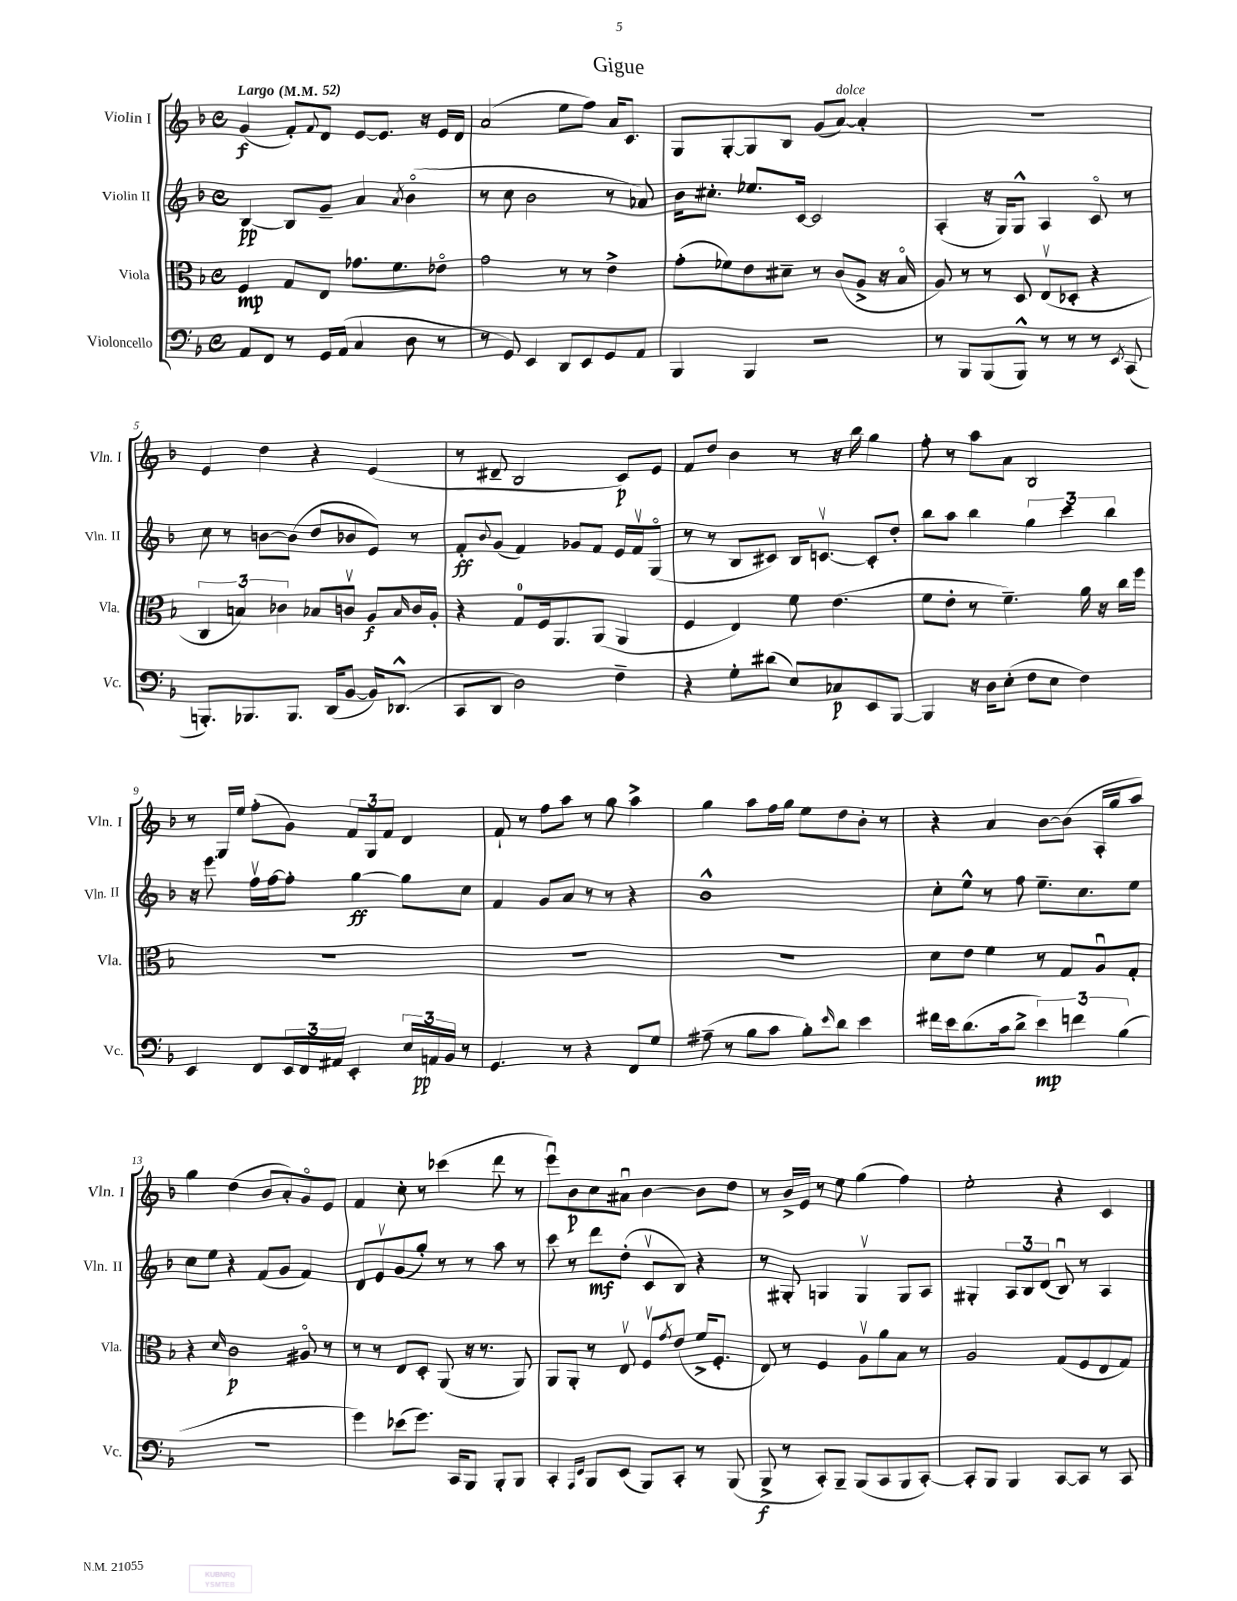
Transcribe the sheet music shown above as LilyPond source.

\header { title = "Gigue" }
<<
\new StaffGroup <<
\new Staff = "s0" \with { instrumentName = "Violin I" shortInstrumentName = "Vln. I" } {
    \clef treble \key f \major \defaultTimeSignature \time 4/4 \tempo "Largo" 4 = 52
    g'4\f( f'8-.) \appoggiatura { f'8 } d'8 e'8~ e'8. r16 e'16 d'16 |
    a'2( e''8 f''8) a'16 c'8. |
    g8 g8~-. g8 bes8 g'8( a'8~^\markup { \italic "dolce" }) a'4-. |
    R1 |
    e'4 d''4 r4 e'4( |
    r8 dis'8-- bes2 c'8\p) e'8 |
    f'8 d''8 bes'4 r8 r16 bes''16 g''4 |
    f''8-. r8 a''8 a'8 bes2 |
    r8 g16 e''16 f''8-.( g'8) \tuplet 3/2 { f'8 g8 f'8 } d'4 |
    f'8-! r8 f''8 a''8 r8 g''8 a''4-> |
    g''4 a''8 f''16 g''16 e''8 d''8 bes'8-. r8 |
    r4 a'4 bes'8~ bes'8( a16-. g''16 a''8) |
    g''4 d''4( bes'8 a'8-.) g'8\flageolet e'8 |
    f'4 c''8-. r8 ces'''4( d'''8 r8 |
    e'''8\downbow) bes'8\p c''8 ais'8\downbow bes'4~ bes'8 d''8 |
    r8 bes'16-> e'16 r8 e''8 g''4( f''4) |
    e''2-. r4 c'4 \bar "|." |
}
\new Staff = "s1" \with { instrumentName = "Violin II" shortInstrumentName = "Vln. II" } {
    \clef treble \key f \major \defaultTimeSignature \time 4/4
    bes4~\pp bes8 g'8-- a'4 \acciaccatura { a'8 } bes'4\flageolet( |
    r8 c''8 bes'2 r8 aes'8) |
    bes'16 cis''8.-. ees''8. c'16~ c'2 |
    a4-.( r16 g16) g8-^ a4 c'8\flageolet r8 |
    c''8 r8 b'8~ b'8( d''8 bes'8 e'8) r8 |
    f'8-.\ff \appoggiatura { bes'8 } g'8( f'4) ges'8 f'8 e'16 f'16\upbow g8\flageolet( |
    r8 r8 bes8 cis'8) bes16 c'8.~\upbow c'8-. d''8-. |
    bes''8 a''8 bes''4 \tuplet 3/2 { g''4 c'''4 bes''4 } |
    r16 e'''8. f''16\upbow f''16~ f''8-. g''4~\ff g''8 c''8 |
    f'4 g'8 a'8 r8 r8 r4 |
    bes'1-^ |
    c''8-. e''8-^ r8 f''8 e''8.-- c''8. e''8 |
    c''8 e''8 r4 f'8( g'8 f'4) |
    d'8 e'8\upbow g'8( g''8-.) r8 r8 a''8 r8 |
    c'''8 r8 d'''8\mf d''8-.( c'8\upbow bes8) r4 |
    r8 gis8-. g4 g4\upbow g8 a8 |
    gis4-. \tuplet 3/2 { a8 bes8 d'8( } bes8\downbow) r8 a4 \bar "|." |
}
\new Staff = "s2" \with { instrumentName = "Viola" shortInstrumentName = "Vla." } {
    \clef alto \key f \major \defaultTimeSignature \time 4/4
    f4\mp g8 e8 ges'8. f'8. ees'8\flageolet |
    g'2 r8 r8 e'4-> |
    g'8-.( fes'8) e'8 dis'8-- r8 c'8( a8-> r16 bes16\flageolet |
    a8) r8 r8 d8 e8\upbow( des8-. r4 |
    \tuplet 3/2 { c4 b4) ces'4 } bes8 c'8\upbow a8\f \grace { bes16 } c'16 a16-. |
    r4 g8-0 f16 a,8. a,8( a,4 |
    f4 e4) f'8 e'4.( |
    f'8 e'8-. r8 f'4.--) a'16 r16 c''16 f''16 |
    R1 |
    R1 |
    R1 |
    d'8 e'8 f'4 r8 g8 a8\downbow g8-. |
    r4 \grace { d'16 } c'2\p ais8\flageolet r8 |
    r8 r8 e8 d8-. a,8( r16 r8. a,8) |
    a,8 a,8-. r8 e8\upbow f8\upbow \acciaccatura { g'8 } e'8( f'16-> f8.-. |
    e8) r8 f4 a8\upbow a'8 bes8 r8 |
    a2 g8( f8 e8 g8) \bar "|." |
}
\new Staff = "s3" \with { instrumentName = "Violoncello" shortInstrumentName = "Vc." } {
    \clef bass \key f \major \defaultTimeSignature \time 4/4
    a,8 f,8 r8 g,16 a,16( c4 d8 r8 |
    r8 g,8) e,4 d,8 e,8 g,8 a,8 |
    bes,,4 bes,,4 r2 |
    r8 bes,,8 bes,,8( bes,,8-^) r8 r8 r8 \acciaccatura { e,8 } c,8( |
    b,,8.-.) bes,,8. bes,,8. d,16( bes,8~ bes,16) des,8.-^( |
    c,8 d,8 d2) f4-- |
    r4 g8-. dis'8( e8) ces8\p e,8 bes,,8~ |
    bes,,4 r16 d16 e8-.( f8 e8 f4) |
    e,4 f,8 \tuplet 3/2 { e,16 f,16 ais,16 } e,4-. \tuplet 3/2 { e16 a,16\pp bes,16 } r8 |
    g,4. r8 r4 f,8 g8 |
    ais8--( r8 bes8 c'8 bes8-.) \grace { e'16 } d'8 e'4 |
    fis'16 e'16 d'8.( c'16 d'8-> \tuplet 3/2 { e'4\mp) f'4 bes4( } |
    R1 |
    g'4) ees'8( g'8.) c,16 bes,,8 bes,,8-. bes,,8 |
    c,4-. \grace { a,,16 e,16 } bes,,8 e,8( bes,,8) c,8-. r8 bes,,8( |
    bes,,8->\f r8 c,8-.) bes,,8-- bes,,8( c,8 bes,,8 c,8~-.) |
    c,8-. bes,,8 bes,,4 c,8~ c,8 r8 c,8 \bar "|." |
}
>>
>>
